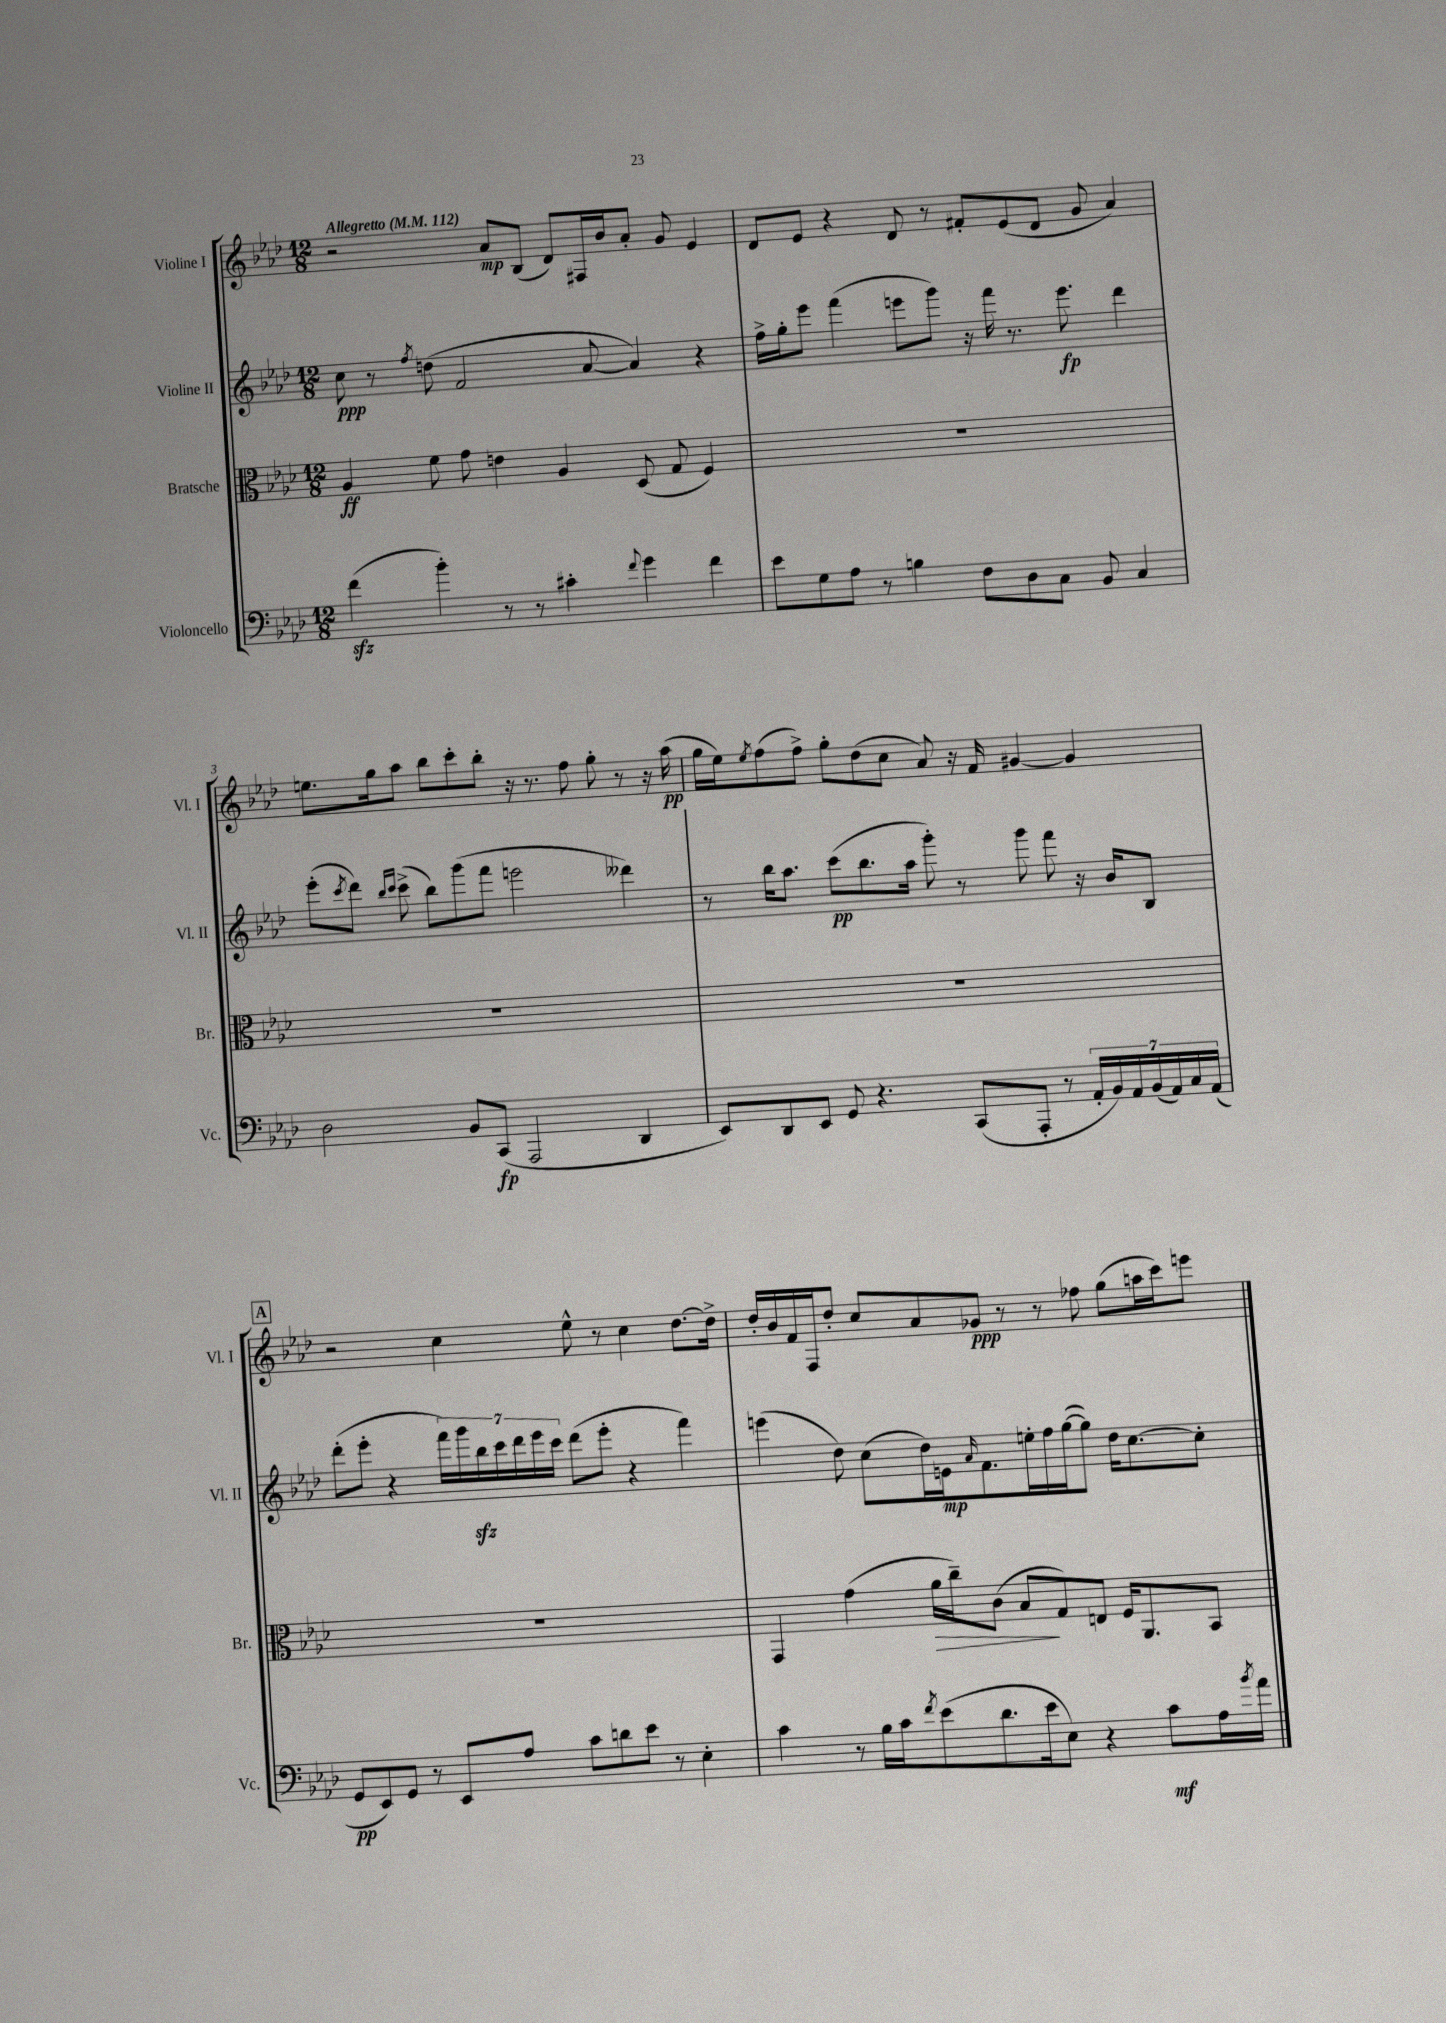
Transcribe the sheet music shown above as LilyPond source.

<<
\new StaffGroup <<
\new Staff = "s0" \with { instrumentName = "Violine I" shortInstrumentName = "Vl. I" } {
    \clef treble \key aes \major \numericTimeSignature \time 12/8 \tempo "Allegretto" 4 = 112
    r2 aes'8\mp bes8( des'8) fis16 bes'16 aes'8-. g'8 ees'4 |
    des'8 ees'8 r4 des'8 r8 fis'8-. ees'8( des'8 g'8 aes'4) |
    e''8. g''16 aes''8 bes''8 c'''8-. bes''8-. r16 r8. f''8 g''8-. r8 r16 aes''16\pp( |
    g''16 ees''16) \acciaccatura { ees''8 } f''8( f''8->) g''8-. des''8( c''8 aes'8) r16 f'16 gis'4~ gis'4 |
    \mark \markup { \box "A" } r2 c''4 ees''8-^ r8 c''4 des''8.~ des''16-> |
    des''16-. bes'16 f'16 f16 des''8-. c''8 aes'8 ges'8\ppp r8 r8 fes''8 g''8( a''16 c'''16) e'''8 \bar "|." |
}
\new Staff = "s1" \with { instrumentName = "Violine II" shortInstrumentName = "Vl. II" } {
    \clef treble \key aes \major \numericTimeSignature \time 12/8
    c''8\ppp r8 \acciaccatura { f''8 } d''8( f'2 aes'8~ aes'4) r4 |
    f''16-> g''16-. ees'''8 f'''4( e'''8 g'''8) r16 f'''16 r8. e'''8.\fp des'''4 |
    ees'''8-.( \acciaccatura { c'''8 } des'''8) \grace { bes''16 c'''16 } c'''8->( bes''8) g'''8( f'''8 e'''2 deses'''4) |
    r8 bes''16 aes''8. c'''8\pp( bes''8. aes''16 g'''8-.) r8 g'''8 f'''8 r16 bes'16 bes8 |
    \mark \markup { \box "A" } des'''8-.( ees'''8-. r4 \tuplet 7/4 { f'''16) g'''16 bes''16\sfz c'''16 des'''16 ees'''16 c'''16 } des'''8( ees'''8-. r4 f'''4) |
    e'''4( des''8) c''8( des''16) e'16\mp \grace { aes'16 } f'8. e''16-. f''16 g''16~( g''8) des''16 c''8.~ c''8-. \bar "|." |
}
\new Staff = "s2" \with { instrumentName = "Bratsche" shortInstrumentName = "Br." } {
    \clef alto \key aes \major \numericTimeSignature \time 12/8
    aes4\ff f'8 g'8 e'4 aes4 des8( g8 f4) |
    R1. |
    R1. |
    R1. |
    \mark \markup { \box "A" } R1. |
    g,4 g'4( aes'16\> c''16--) c'8( bes8\! g8) e8 f16 aes,8. bes,8 \bar "|." |
}
\new Staff = "s3" \with { instrumentName = "Violoncello" shortInstrumentName = "Vc." } {
    \clef bass \key aes \major \numericTimeSignature \time 12/8
    f'4\sfz( bes'4-.) r8 r8 cis'4-. \appoggiatura { f'8 } g'4 f'4 |
    ees'8 g8 aes8 r8 b4 f8 des8 c8 bes,8 c4 |
    des2 bes,8 c,8\fp( aes,,2 des,4 |
    ees,8) des,8 ees,8 g,8 r4. c,8( aes,,8-. r8 \tuplet 7/4 { aes,16-. bes,16) aes,16 bes,16( aes,16) c16 aes,16( } |
    \mark \markup { \box "A" } g,8\pp ees,8) g,8 r8 ees,8 aes8 c'8 d'8 ees'8 r8 ees4-. |
    c'4 r8 bes16 c'16 \acciaccatura { f'8 } ees'8( des'8. ees'16 ees8) r4 c'8\mf aes16 \acciaccatura { bes'8 } aes'16 \bar "|." |
}
>>
>>
